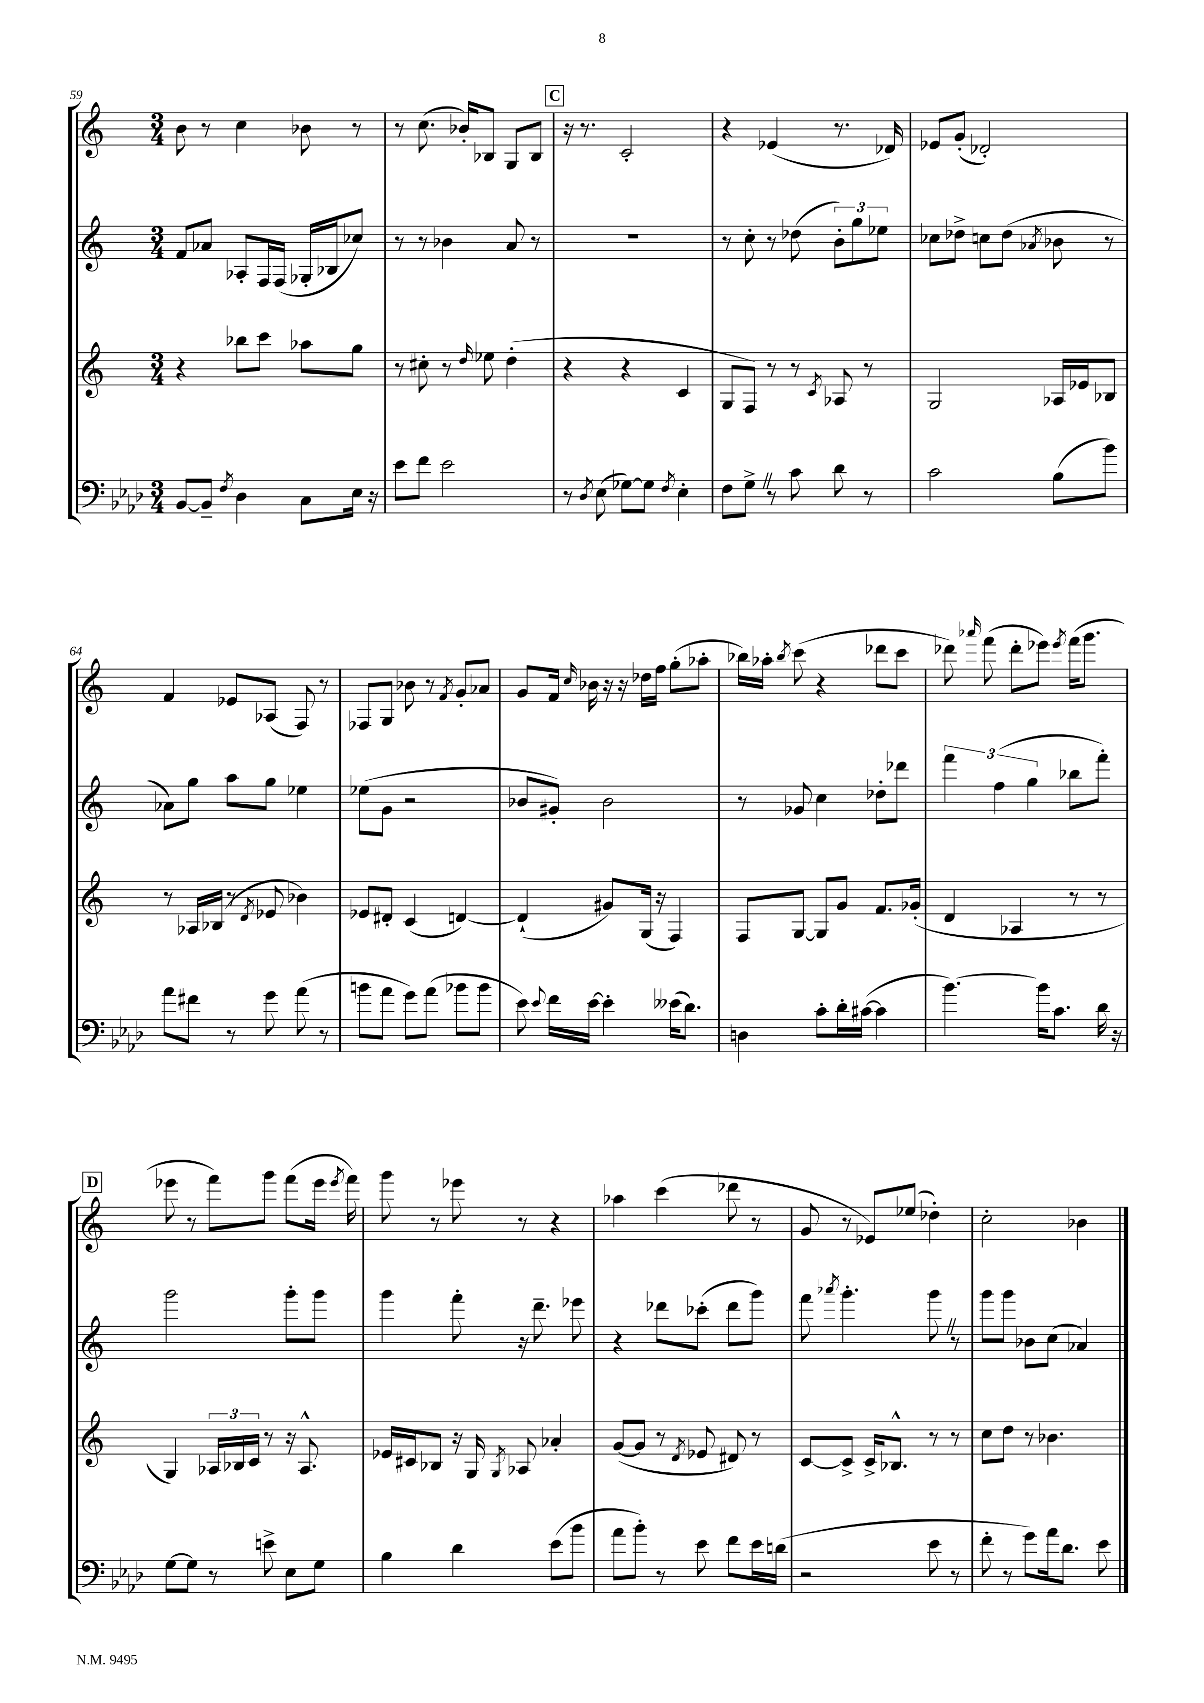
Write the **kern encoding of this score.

**kern	**kern	**kern	**kern
*staff4	*staff3	*staff2	*staff1
*clefF4	*clefG2	*clefG2	*clefG2
*k[b-e-a-d-]	*k[]	*k[]	*k[]
*M3/4	*M3/4	*M3/4	*M3/4
[8BB-	4r	8f	8b
8BB-~]	.	8a-	8r
8qF	.	.	.
4D-	8bb-	8A-'	4cc
.	8ccc	16F	.
.	.	(16F	.
8C	8aa-	16G-'	8b-
.	.	16B-	.
16E-	8gg	8cc-)	8r
16r	.	.	.
=	=	=	=
8e-	8r	8r	8r
8f	8cc#'	8r	(8.cc
2e-	8r	4b-	.
.	.	.	16b-')
.	16qqdd	.	.
.	8ee-	.	8B-
.	(4dd'	8a	8G
.	.	8r	8B-
=	=	=	=
8r	4r	2.r	16r
.	.	.	8.r
8qD-	.	.	.
(8E-	.	.	.
[8G-)	4r	.	2c'
8G-]	.	.	.
8qF	.	.	.
4E-'	4c	.	.
=	=	=	=
8F	8G	8r	4r
8G^	8F)	8cc'	.
8r	8r	8r	(4e-
8c	8r	(8dd-	.
.	8qc	.	.
8d-	8A-	12b')	8.r
.	.	12gg	.
8r	8r	.	.
.	.	12ee-	.
.	.	.	16d-)
=	=	=	=
2c	2G	8cc-	8e-
.	.	8dd-^	(8g'
.	.	8cc	2d-')
.	.	(8dd-	.
.	.	8qa-	.
(8B-	16A-	8b-	.
.	16e-	.	.
8b-)	8B-	8r	.
=	=	=	=
8a-	8r	8a-)	4f
8f#	16A-	8gg	.
.	(16B-	.	.
8r	8r	8aa	8e-
.	8qd	.	.
8g	8e-	8gg	(8A-
(8a-	4b-)	4ee-	8F)
8r	.	.	8r
=	=	=	=
8b	8e-	(8ee-	8F-
8a-	8d#'	8g	8G
8g)	(4c	2r	8b-
(8a-	.	.	8r
.	.	.	8qf
8b-	[4d)	.	8g'
8b-	.	.	8a-
=	=	=	=
8e-)	(4d`]	8b-	8g
8qqe-	.	.	.
16f	.	8g#')	16f
.	.	.	16qqcc
[16e-	.	.	16b-
4e-']	8g#)	2b-	16r
.	.	.	16r
.	(16G	.	16dd-
.	16r	.	16ff
(16e--	4F)	.	(8gg'
8.d-)	.	.	.
.	.	.	8aa-'
=	=	=	=
4D	8F	8r	16bb-)
.	.	.	16aa-'
.	.	.	8qbb-
.	[8G	8g-	(8ccc
8c'	8G]	4cc	4r
16d-'	8g	.	.
([16c#	.	.	.
4c#]	8.f	8dd-'	8ddd-
.	.	8ddd-	8ccc
.	(16g-'	.	.
=	=	=	=
[4.b-)	4d	6fff	8ddd-)
.	.	.	16qqaaa-
.	.	.	(8fff
.	.	(6ff	.
.	4A-	.	8ddd-'
.	.	6gg	.
16b-]	.	.	8eee-)
8.c	.	.	.
.	.	.	8qeee-
.	8r	8bb-	(16fff
.	.	.	8.ggg
16d-	8r	8fff')	.
16r	.	.	.
=	=	=	=
[8G	4G)	2ggg	8eee-
8G]	.	.	8r
8r	24A-	.	8fff)
.	24B-	.	.
.	24c	.	.
8e^	8r	.	8ggg
8E-	16r	8ggg'	(8fff
.	8.A-^^	.	.
8G	.	8ggg	16eee-
.	.	.	8qeee-
.	.	.	16fff)
=	=	=	=
4B-	16e-	4ggg	8ggg
.	16c#	.	.
.	8B-	.	8r
4d-	16r	8fff'	8eee-
.	16G	.	.
.	8qG	.	.
.	8A-	16r	8r
.	.	8.ddd~	.
(8e-	4a-'	.	4r
8b-	.	8eee-	.
=	=	=	=
8a-	([8g	4r	4aa-
8b-')	8g]	.	.
8r	8r	8ddd-	(4ccc
.	8qd	.	.
8e-	8e-	(8ccc-'	.
8f	8d#)	8ddd-	8ddd-
16e-	8r	8ggg)	8r
(16d	.	.	.
=	=	=	=
2r	[8c	8fff	8g
.	.	8qaaa-	.
.	8c^]	4.ggg'	8r
.	16c^	.	8e-)
.	8.B-^^	.	.
.	.	.	(8ee-
8e-	8r	8ggg	4dd-')
8r	8r	8r	.
=	=	=	=
8f'	8cc	8ggg	2cc'
8r	8dd	8ggg	.
8g)	8r	8b-	.
16a-	4.b-	(8cc	.
8.d-	.	.	.
.	.	4a-)	4b-
8e-	.	.	.
==	==	==	==
*-	*-	*-	*-
